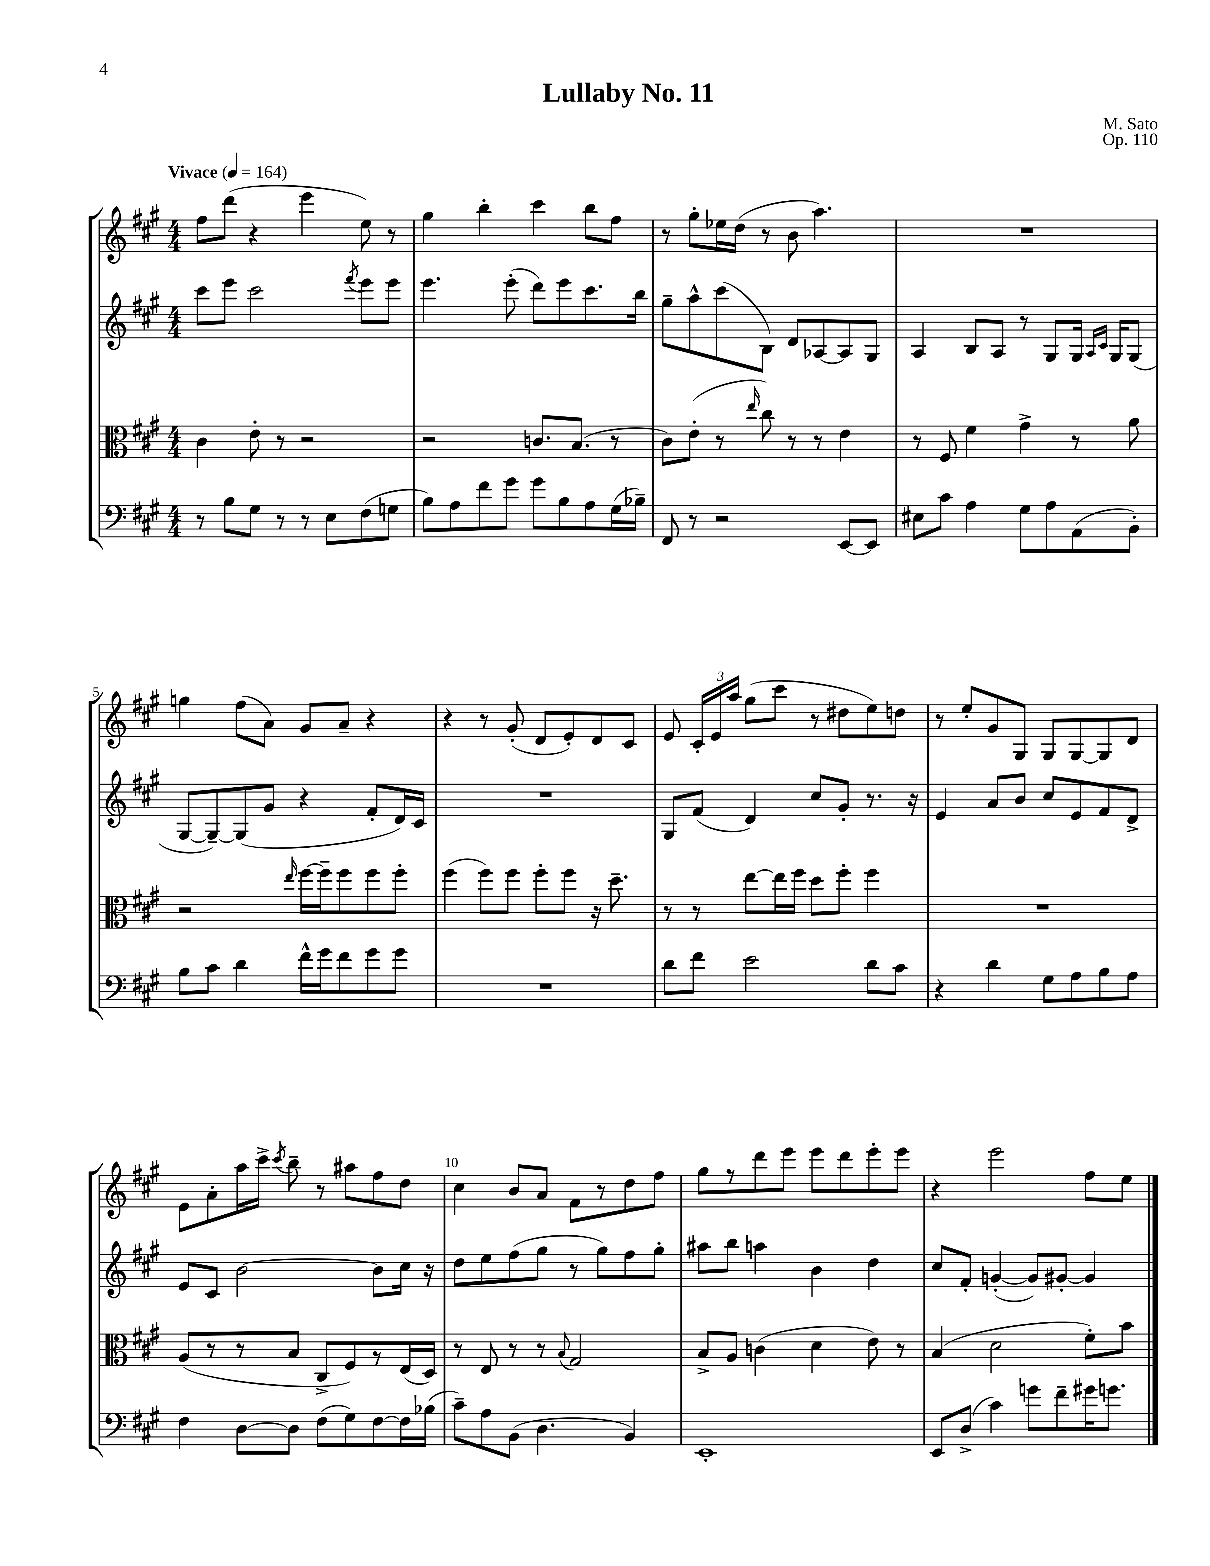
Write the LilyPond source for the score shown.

\header { title = "Lullaby No. 11" composer = "M. Sato" opus = "Op. 110" }
<<
\new StaffGroup <<
\new Staff = "s0" {
    \clef treble \key a \major \numericTimeSignature \time 4/4 \tempo "Vivace" 4 = 164
    \autoBeamOff fis''8[ d'''8]( r4 e'''4 e''8) r8 |
    gis''4 b''4-. cis'''4 b''8[ fis''8] |
    r8 gis''8[-. ees''16 d''16]( r8 b'8 a''4.) |
    R1 |
    g''4 fis''8[( a'8]) gis'8[ a'8]-- r4 |
    r4 r8 gis'8-.( d'8[ e'8-.) d'8 cis'8] |
    e'8 \tuplet 3/2 { cis'16[-. e'16 a''16] } gis''8[( cis'''8] r8 dis''8[ e''8) d''8] |
    r8 e''8[-. gis'8 gis8] gis8[ gis8~ gis8 d'8] |
    e'8[ a'8-. a''16 cis'''16]-> \acciaccatura { cis'''8 } b''8-- r8 ais''8[ fis''8 d''8] |
    cis''4 b'8[ a'8] fis'8[ r8 d''8 fis''8] |
    gis''8[ r8 d'''8 e'''8] e'''8[ d'''8 e'''8-. e'''8] |
    r4 e'''2 fis''8[ e''8] \bar "|." |
}
\new Staff = "s1" {
    \clef treble \key a \major \numericTimeSignature \time 4/4
    \autoBeamOff cis'''8[ e'''8] cis'''2 \acciaccatura { fis'''8 } e'''8[ e'''8] |
    e'''4. e'''8-.( d'''8[) e'''8 cis'''8. b''16] |
    gis''8[-- a''8-^ cis'''8( b8]) d'8[ aes8~ aes8 gis8] |
    a4 b8[ a8] r8 gis8[ gis16] \grace { a16[ cis'16] } gis16[ gis8]( |
    gis8[~ gis8~--) gis8( gis'8] r4 fis'8[-. d'16) cis'16] |
    R1 |
    gis8[ fis'8]( d'4) cis''8[ gis'8]-. r8. r16 |
    e'4 a'8[ b'8] cis''8[ e'8 fis'8 d'8]-> |
    e'8[ cis'8] b'2~ b'8[ cis''16] r16 |
    d''8[ e''8 fis''8( gis''8] r8 gis''8[) fis''8 gis''8]-. |
    ais''8[ b''8] a''4 b'4 d''4 |
    cis''8[ fis'8]-. g'4~-.( g'8[) gis'8]~-. gis'4 \bar "|." |
}
\new Staff = "s2" {
    \clef alto \key a \major \numericTimeSignature \time 4/4
    \autoBeamOff cis'4 e'8-. r8 r2 |
    r2 c'8.[ b8.]( r8 |
    cis'8[) e'8]-.( r8 \grace { e''16 } cis''8) r8 r8 e'4 |
    r8 fis8 fis'4 gis'4-> r8 a'8 |
    r2 \grace { e''16 } fis''16[~ fis''16-- fis''8 fis''8 fis''8]-. |
    fis''4( fis''8[) fis''8] fis''8[-. fis''8] r16 d''8.-- |
    r8 r8 e''8[~ e''16 fis''16] d''8[ fis''8]-. fis''4 |
    R1 |
    a8[( r8 r8 b8] cis8[-> fis8) r8 e16( d16]) |
    r8 e8 r8 r8 \appoggiatura { b8 } gis2 |
    b8[-> a8] c'4( d'4 e'8) r8 |
    b4( d'2 fis'8[-.) b'8] \bar "|." |
}
\new Staff = "s3" {
    \clef bass \key a \major \numericTimeSignature \time 4/4
    \autoBeamOff r8 b8[ gis8] r8 r8 e8[ fis8( g8] |
    b8[) a8 fis'8 gis'8] gis'8[ b8 a8 gis16( bes16]--) |
    fis,8 r8 r2 e,8[~ e,8] |
    eis8[ cis'8] a4 gis8[ a8 a,8( b,8]-.) |
    b8[ cis'8] d'4 fis'16[-^ gis'16 fis'8 gis'8 gis'8] |
    R1 |
    d'8[ fis'8] e'2 d'8[ cis'8] |
    r4 d'4 gis8[ a8 b8 a8] |
    fis4 d8[~ d8] fis8[( gis8) fis8~ fis16 bes16]( |
    cis'8[--) a8 b,8]( d4. b,4) |
    e,1-. |
    e,8[ d8]->( cis'4) g'8[ fis'8-- gis'16 g'8.] \bar "|." |
}
>>
>>
\layout { \context { \Score \override BarNumber.break-visibility = ##(#f #t #t) barNumberVisibility = #(every-nth-bar-number-visible 5) } }
